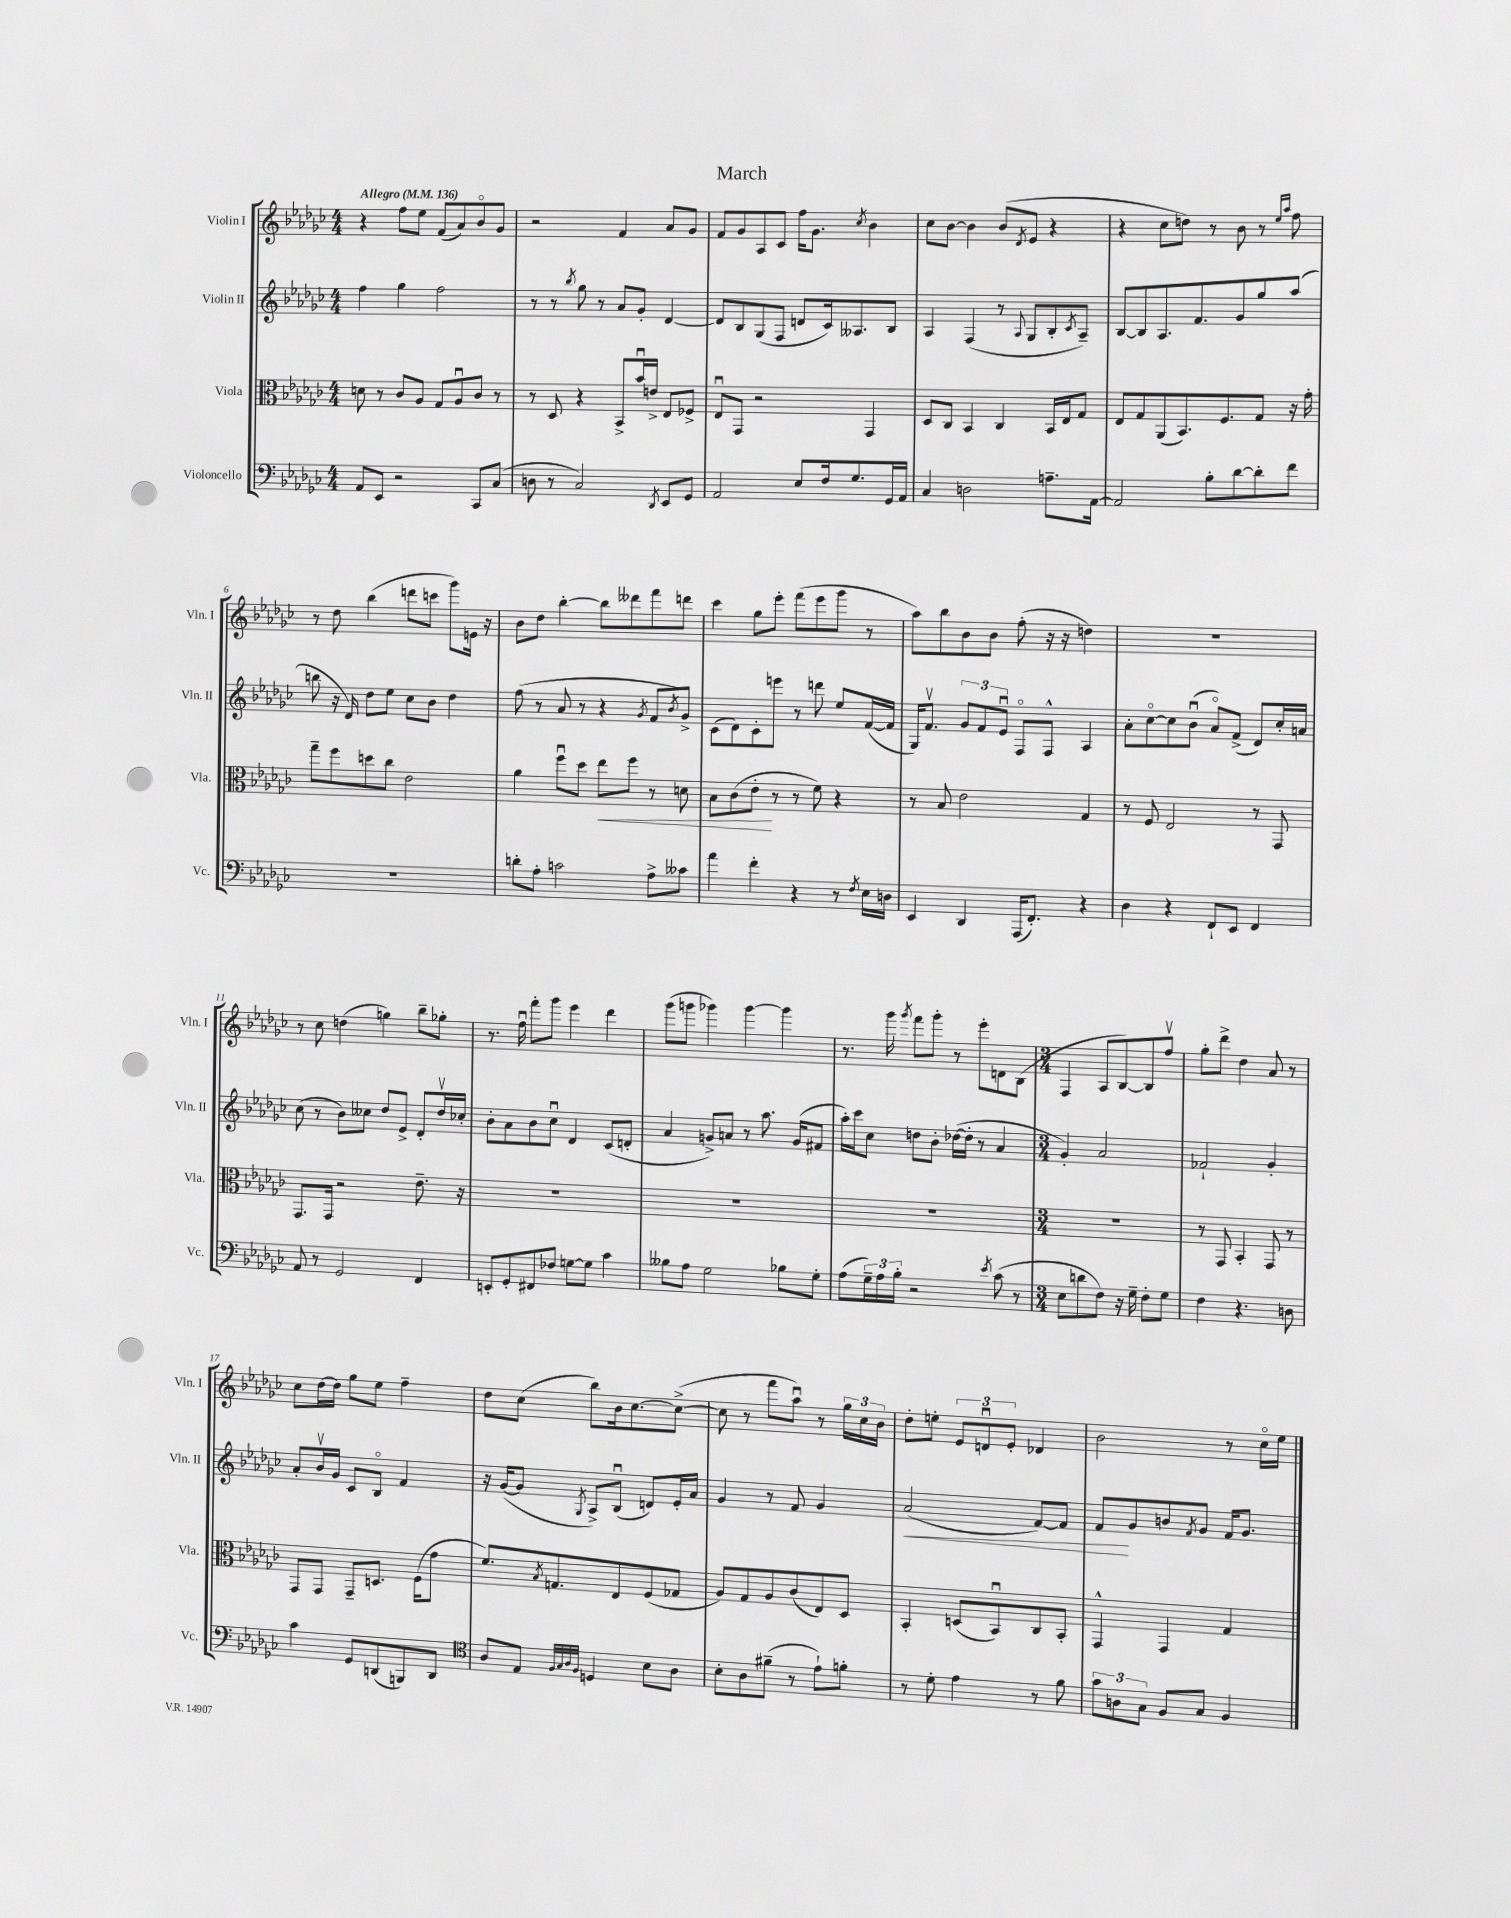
\header { title = "March" }
<<
\new StaffGroup <<
\new Staff = "s0" \with { instrumentName = "Violin I" shortInstrumentName = "Vln. I" } {
    \clef treble \key ges \major \numericTimeSignature \time 4/4 \tempo "Allegro" 4 = 136
    r4 f''8 ees''8 f'8( aes'8) bes'8\flageolet ges'8 |
    r2 f'4 aes'8 ges'8 |
    f'8 ges'8 aes8 ces'8 f''16 ges'8. \acciaccatura { ces''8 } bes'4 |
    ces''8 bes'8~ bes'4 bes'8( \acciaccatura { des'8 } ees'8 r4 |
    r4 ces''8 d''8) r8 bes'8 r8 \grace { ees''16 aes''16 } f''8 |
    r8 des''8 bes''4( d'''8 c'''8 ges'''8) e'16 r16 |
    bes'8 des''8 bes''4~-. bes''8 deses'''8 f'''8 d'''8 |
    ces'''4 ges''8 ees'''8-. f'''8( ees'''8 ges'''8 r8 |
    aes''8) bes''8 bes'8 bes'8 f''8-.( r16 r16 d''4) |
    R1 |
    r8 ces''8 d''4( g''4) bes''8-- ges''8-. |
    r8. f''16\downbow f'''8-. ges'''8 ees'''4 des'''4 |
    ges'''8( g'''8 ges'''4) ges'''4~ ges'''4 |
    r8. ges'''16 \acciaccatura { ges'''8 } f'''8 ges'''8-. r8 ees'''8-. d'8 bes8( |
    \numericTimeSignature \time 3/4 f4 aes8 bes8~) bes8 f''8\upbow |
    ges''8-. des'''8-> des''4 aes'8 r8 |
    ces''8 des''16~ des''16 ges''8 ees''8 f''4-- |
    des''8 ces''8( bes''8) bes'16 ces''8.~ ces''8~->( |
    ces''8 r8 f'''8 aes''8\downbow) r8 \tuplet 3/2 { ges''16 ces''16 bes'16 } |
    des''8-. e''8-. \tuplet 3/2 { ees'8 d'8\downbow ees'8-. } des'4 |
    bes'2 r8 ces''16\flageolet ees''16 \bar "|." |
}
\new Staff = "s1" \with { instrumentName = "Violin II" shortInstrumentName = "Vln. II" } {
    \clef treble \key ges \major \numericTimeSignature \time 4/4
    f''4 ges''4 f''2 |
    r8 r8 \acciaccatura { bes''8 } ges''8 r8 aes'8 ges'8-. des'4~ |
    des'8 bes8 ges8( f8 d'8 ces'16) aeses8. bes8 |
    aes4 f4( r8 \appoggiatura { aes8 } ges8 bes8-. \acciaccatura { ces'8 } aes8--) |
    bes8~ bes8 aes8. f'8. ges'8 ges''8 aes''8( |
    b''8 r16 des'16) des''8 ees''8 ces''8 bes'8 des''4 |
    f''8( r8 aes'8 r8 r4 \acciaccatura { ges'8 } f'8 \acciaccatura { bes'8 } ges'8->) |
    ces'8( des'8) ces'8-. e'''8 r8 d'''8 ees''8 f'16~( f'16 |
    ges16) f'8.\upbow \tuplet 3/2 { ges'8 f'8 ees'8\downbow } f8\flageolet f8-^ aes4 |
    aes'8-. ces''8~\flageolet ces''8 bes'8\downbow( aes'8\flageolet) f'8->( des'8) ces''16-. a'16 |
    ces''8( r8 bes'8) ceses''8 des''8 ees'8-> des'8-. des''16\upbow ces''16-. |
    bes'8-. aes'8 bes'8 ces''8\downbow des'4 ces'8( d'8-. |
    aes'4 g'8->) a'8 r8 aes''8. g'16( fis'8 |
    aes''16-.) ces'''16 ces''8 d''8 bes'8-. des''16~( des''16-. r8 aes'4 |
    \numericTimeSignature \time 3/4 ges'4-.) aes'2 |
    fes'2-! ges'4-. |
    aes'8-. bes'16\upbow ges'16 ces'8 bes8\flageolet f'4 |
    r16 ges'16~( ges'8 \acciaccatura { ges8 } aes8->) bes8\downbow( d'8) ees'16-. aes'16 |
    ges'4 r8 f'8 ges'4 |
    aes'2\<( f'8~) f'8 |
    f'8\! ges'8 b'8 \acciaccatura { f'8 } ges'8 f'16 ges'8. \bar "|." |
}
\new Staff = "s2" \with { instrumentName = "Viola" shortInstrumentName = "Vla." } {
    \clef alto \key ges \major \numericTimeSignature \time 4/4
    d'8 r8 ces'8 aes8 ges8 aes8\downbow ces'8 r8 |
    r8 des8 r4 bes,8-> bes'16\downbow e'16-> ees8 fes8-> |
    ees8\downbow ges,8 r2 ges,4 |
    des8 ces8 bes,4 ces4 bes,16 ees16 ges8 |
    ees8 ges8 aes,8( bes,8.) f8. ges8 r16 ges'16-. |
    ges''8-- f''8 d''8 ces''8 ees'2 |
    aes'4 f''8\downbow des''8 ees''8\< f''8 r8 d'8 |
    bes8 ces'8( ees'8-.\! r8 r8 f'8) r4 |
    r8 bes8 ees'2 ges4 |
    r8 f8 ees2 r8 ges,8 |
    ges,8. ges,16 r2 ees'8.-- r16 |
    R1 |
    R1 |
    R1 |
    \numericTimeSignature \time 3/4 R2. |
    r8 ges,8 bes,4-. ges,8 r8 |
    ges,8 ges,8 ges,8-- d8. f16( ges'8 |
    f'8.) \acciaccatura { bes8 } g8. ees8 f8( ges8 |
    aes8) ges8 aes8 ces'8( ees8) des8 |
    bes,4-. d8( bes,8\downbow) ces8 bes,8-. |
    ges,4-^ ges,4 ges4 \bar "|." |
}
\new Staff = "s3" \with { instrumentName = "Violoncello" shortInstrumentName = "Vc." } {
    \clef bass \key ges \major \numericTimeSignature \time 4/4
    aes,8 ees,8 r2 ces,8 ces8( |
    d8 r8 ces2) \acciaccatura { des,8 } ees,8 ges,8 |
    aes,2 ees8 f16 ges8. ges,16 aes,16 |
    ces4 d2 a8.-- aes,16~ |
    aes,2 bes8-. des'8~ des'8-. f'8 |
    R1 |
    d'8-. aes8-. c'2 aes8-> ceses'8 |
    aes'4 f'4-. r4 r8 \acciaccatura { f8 } ees16 d16 |
    ees,4 des,4 aes,,16( f,8.-.) r4 |
    des4 r4 f,8-! ees,8 f,4 |
    aes,8 r8 ges,2 f,4 |
    e,8-. ges,8-. fis,8 fes8 g8~ g8 ces'4 |
    beses8 aes8 ges2 bes8 ges8-. |
    aes8( \tuplet 3/2 { ges16--) aes16 bes16-. } r2 \acciaccatura { ees'8 } ces'8( r8 |
    \numericTimeSignature \time 3/4 ees8 d'8 f8) r16 ges16-- f8-. ges8 |
    f4 r4. d8 |
    ces'4 ges,8 d,8( b,,8) d,8 |
    \clef tenor aes8 ees8 \grace { f32 ges32 aes32 f32 } d4 bes8 aes8 |
    bes8-. aes8 fis'8--( r8 ees'8-!) f'8-. |
    r8 des'8-. ees'4 r8 f'8 |
    \tuplet 3/2 { ges'8 a8 ges8 } f8 ges8 f4 \bar "|." |
}
>>
>>
